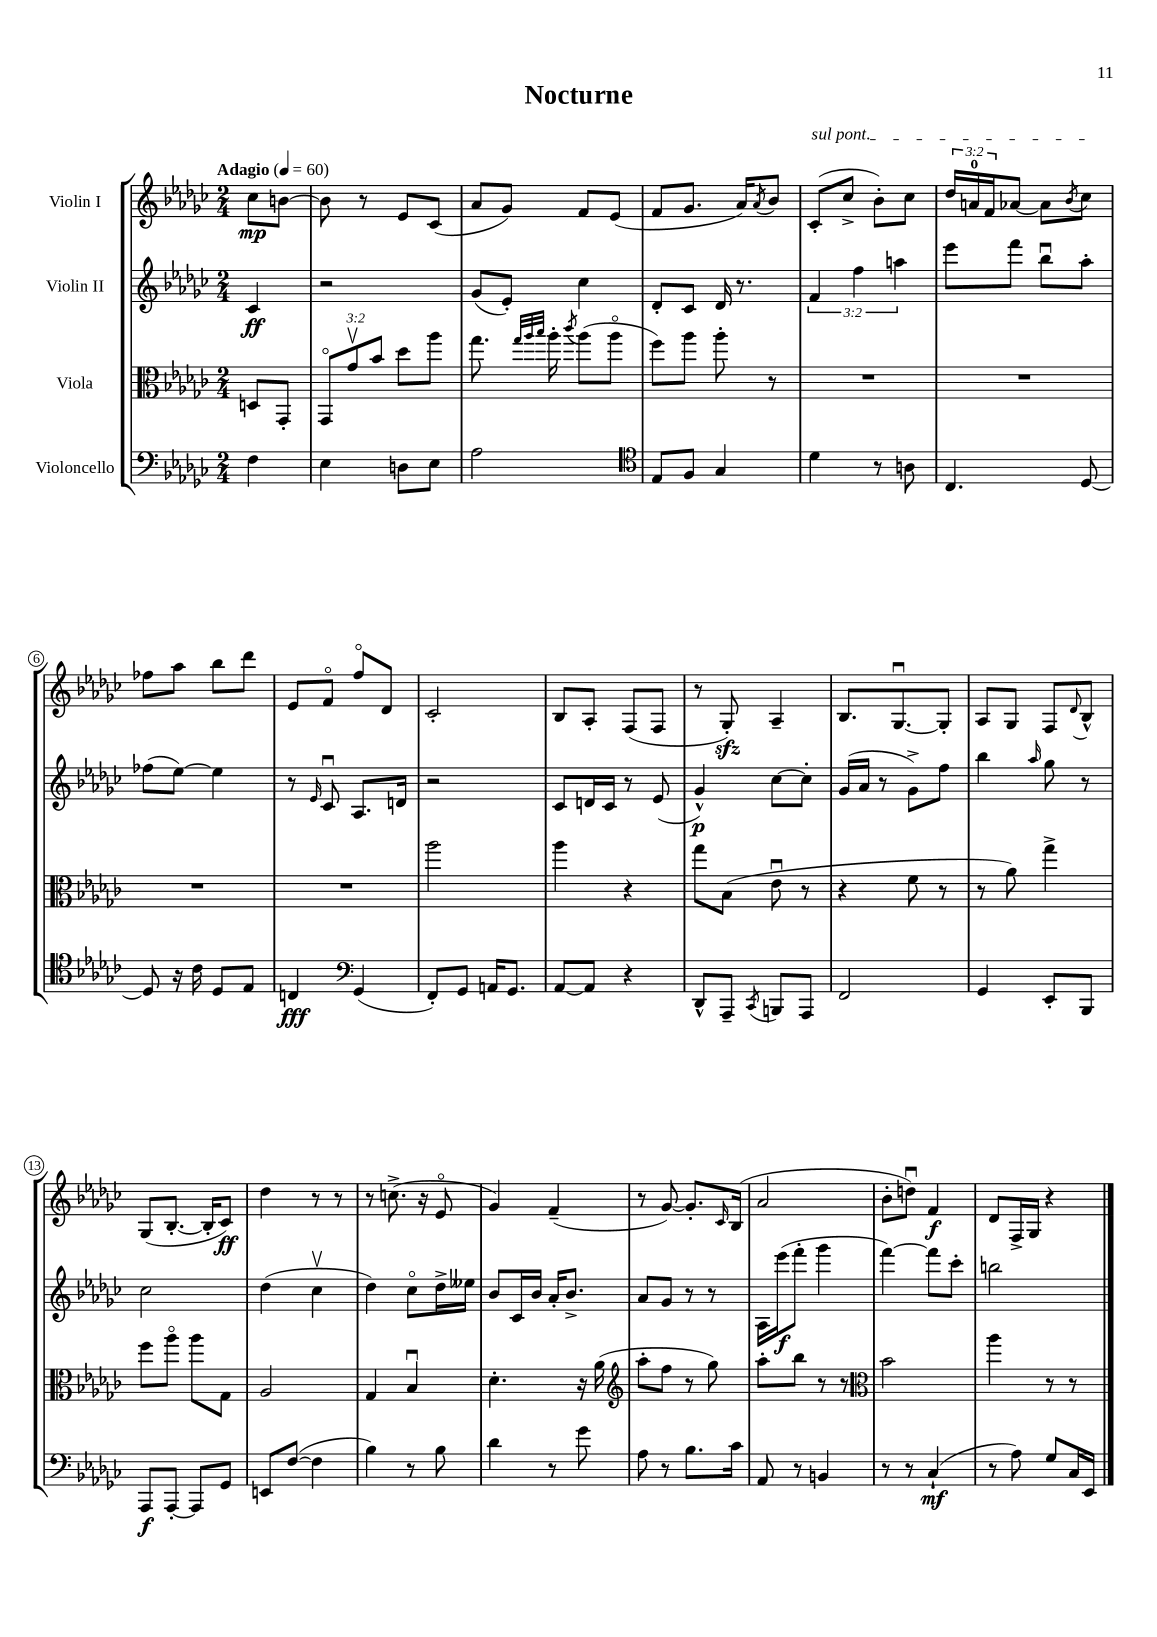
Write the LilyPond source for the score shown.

\header { title = "Nocturne" }
<<
\new StaffGroup <<
\new Staff = "s0" \with { instrumentName = "Violin I" } {
    \clef treble \key ges \major \numericTimeSignature \time 2/4 \override Staff.TupletNumber.text = #tuplet-number::calc-fraction-text \partial 4 \tempo "Adagio" 4 = 60
    ces''8\mp b'8~ |
    b'8 r8 ees'8 ces'8( |
    aes'8 ges'8) f'8 ees'8( |
    f'8 ges'8. aes'16) \acciaccatura { aes'8 } bes'8 |
    \once \override TextSpanner.bound-details.left.text = \markup { \italic "sul pont." } ces'8-.\startTextSpan( ces''8-> bes'8-.) ces''8 |
    \tuplet 3/2 { des''16 a'16-0 f'16 } aes'8~ aes'8 \acciaccatura { bes'8 } ces''8\stopTextSpan |
    fes''8 aes''8 bes''8 des'''8 |
    ees'8 f'8\flageolet f''8\flageolet des'8 |
    ces'2-. |
    bes8 aes8-. f8( f8 |
    r8 ges8-.\sfz) aes4-- |
    bes8. ges8.~\downbow ges8-. |
    aes8 ges8 f8 \appoggiatura { des'8 } bes8-^ |
    ges8( bes8.~-. bes16-. ces'8\ff) |
    des''4 r8 r8 |
    r8 c''8.->( r16 ees'8\flageolet |
    ges'4) f'4--( |
    r8 ges'8~) ges'8.-. \grace { ces'16 } bes16( |
    aes'2 |
    bes'8-. d''8\downbow) f'4\f |
    des'8 f16-> ges16 r4 \bar "|." |
}
\new Staff = "s1" \with { instrumentName = "Violin II" } {
    \clef treble \key ges \major \numericTimeSignature \time 2/4 \override Staff.TupletNumber.text = #tuplet-number::calc-fraction-text \partial 4
    ces'4\ff |
    r2 |
    ges'8( ees'8-.) ces''4 |
    des'8-. ces'8 des'16 r8. |
    \tuplet 3/2 { f'4 f''4 a''4 } |
    ees'''8 f'''8 bes''8\downbow aes''8-. |
    fes''8( ees''8~) ees''4 |
    r8 \grace { ees'16 } ces'8\downbow aes8. d'16 |
    r2 |
    ces'8 d'16 ces'16 r8 ees'8( |
    ges'4-^\p) ces''8~ ces''8-. |
    ges'16( aes'16 r8 ges'8->) f''8 |
    bes''4 \grace { aes''16 } ges''8 r8 |
    ces''2 |
    des''4( ces''4\upbow |
    des''4) ces''8\flageolet des''16-> eeses''16 |
    bes'8 ces'16 bes'16 aes'16-. bes'8.-> |
    aes'8 ges'8 r8 r8 |
    aes16 ees'''16\f( f'''8-. ges'''4 |
    f'''4~) f'''8 ces'''8-. |
    b''2 \bar "|." |
}
\new Staff = "s2" \with { instrumentName = "Viola" } {
    \clef alto \key ges \major \numericTimeSignature \time 2/4 \override Staff.TupletNumber.text = #tuplet-number::calc-fraction-text \partial 4
    d8 ges,8-. |
    \tuplet 3/2 { ges,8\flageolet ges'8\upbow bes'8 } des''8 aes''8 |
    ges''8. \grace { ges''32 aes''32 bes''32 } aes''16-. \acciaccatura { ces'''8 } aes''8( aes''8\flageolet |
    f''8) aes''8 aes''8-. r8 |
    R2 |
    R2 |
    R2 |
    R2 |
    aes''2 |
    aes''4 r4 |
    ges''8 bes8( ees'8\downbow r8 |
    r4 f'8 r8 |
    r8 aes'8) ges''4-> |
    f''8 aes''8\flageolet aes''8 ges8 |
    aes2 |
    ges4 bes4\downbow |
    des'4.-. r16 aes'16( |
    \clef treble aes''8-. f''8 r8 ges''8) |
    aes''8-. bes''8 r8 r8 |
    \clef alto bes'2 |
    aes''4 r8 r8 \bar "|." |
}
\new Staff = "s3" \with { instrumentName = "Violoncello" } {
    \clef bass \key ges \major \numericTimeSignature \time 2/4 \partial 4
    f4 |
    ees4 d8 ees8 |
    aes2 |
    \clef tenor ees8 f8 ges4 |
    des'4 r8 a8 |
    ces4. des8~ |
    des8 r16 ces'16 des8 ees8 |
    c4\fff \clef bass ges,4( |
    f,8-.) ges,8 a,16 ges,8. |
    aes,8~ aes,8 r4 |
    des,8-^ aes,,8-- \acciaccatura { ces,8 } b,,8 aes,,8 |
    f,2 |
    ges,4 ees,8-. bes,,8 |
    aes,,8\f aes,,8~-. aes,,8 ges,8 |
    e,8 f8~( f4 |
    bes4) r8 bes8 |
    des'4 r8 ges'8 |
    aes8 r8 bes8. ces'16 |
    aes,8 r8 b,4 |
    r8 r8 ces4-!\mf( |
    r8 aes8) ges8 ces16 ees,16 \bar "|." |
}
>>
>>
\layout { \context { \Score \override BarNumber.stencil = #(make-stencil-circler 0.1 0.3 ly:text-interface::print) } }
